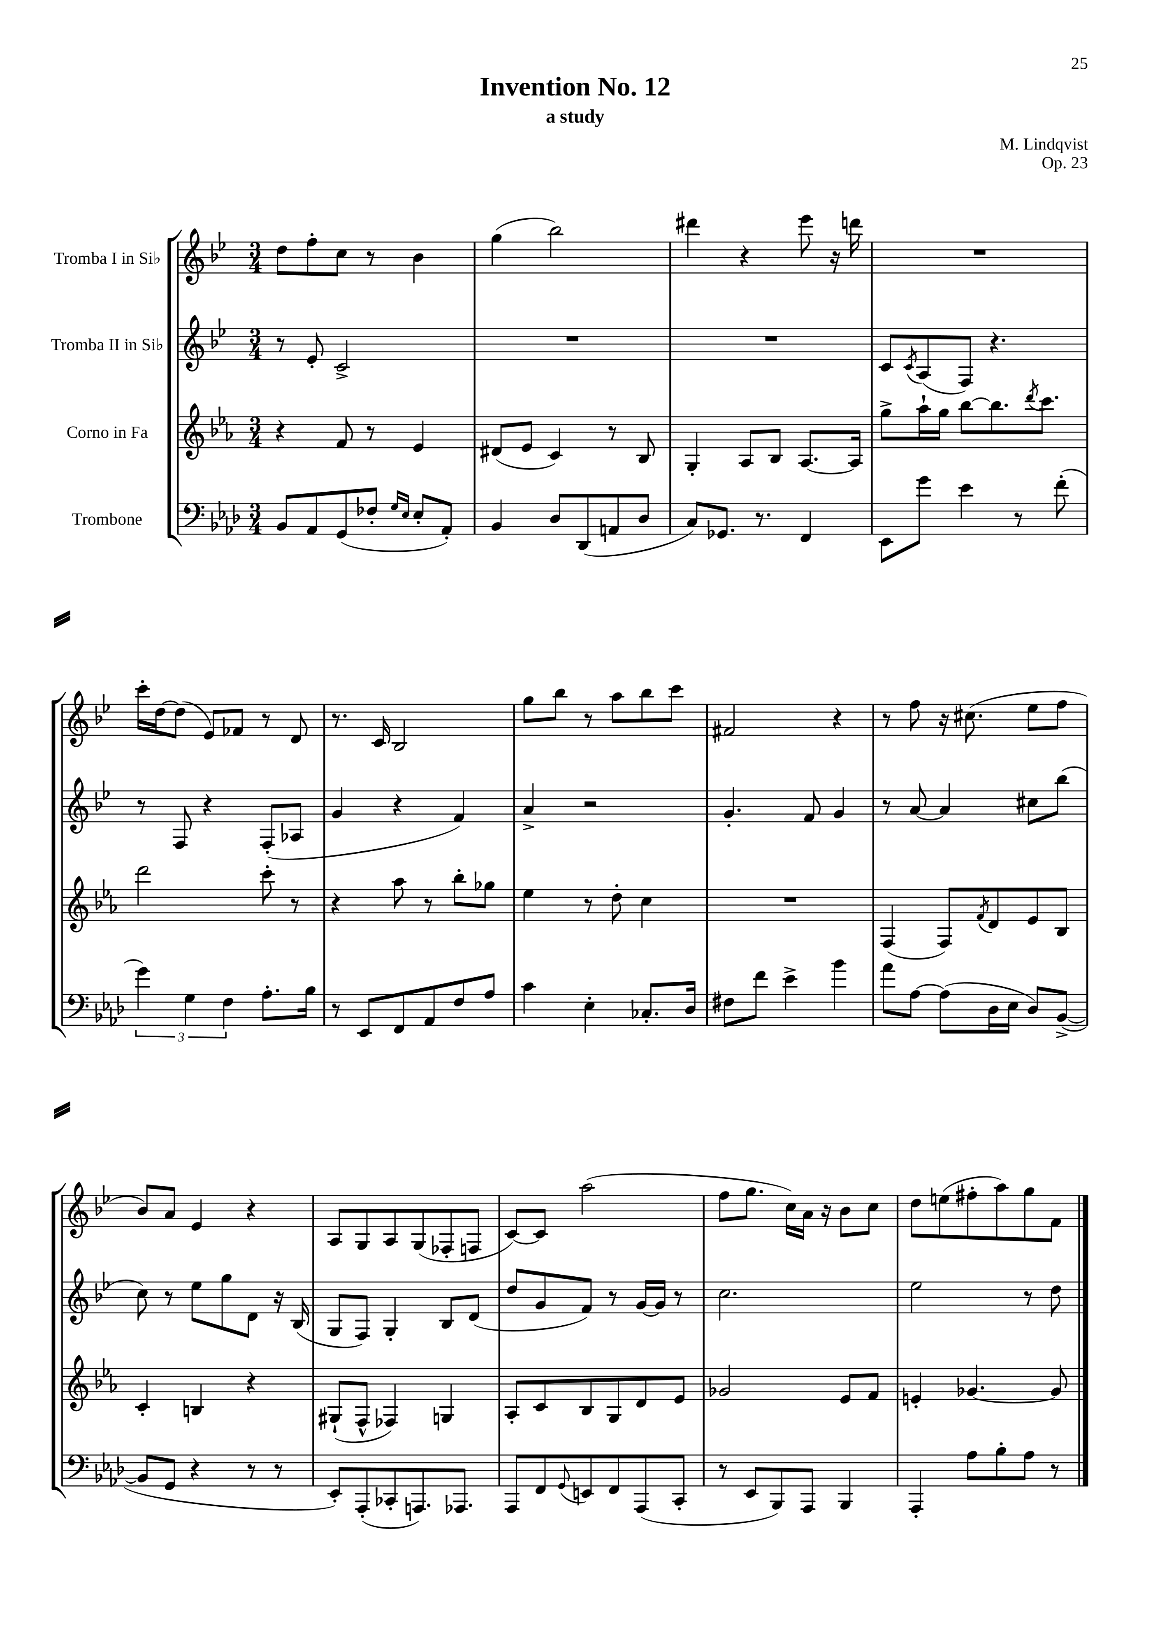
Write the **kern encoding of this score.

**kern	**kern	**kern	**kern
*part4	*part3	*part2	*part1
*staff4	*staff3	*staff2	*staff1
*I"Trombone	*I"Corno in Fa	*I"Tromba II in Si♭	*I"Tromba I in Si♭
*clefF4	*clefG2	*clefG2	*clefG2
*k[b-e-a-d-]	*k[b-e-a-]	*k[b-e-]	*k[b-e-]
*M3/4	*M3/4	*M3/4	*M3/4
=1	=1	=1	=1
8BB-/L	4r	8r	8dd\L
8AA-/	.	8e-'/	8ff'\
(8GG/	8f/	2c^/	8cc\J
8F-X'/J	8r	.	8r
16qqG/LL	.	.	.
16qqE-/JJ	.	.	.
8E-'/L	4e-/	.	4b-\
8AA-'/J)	.	.	.
=2	=2	=2	=2
4BB-/	(8d#X/L	2.r	(4gg\
.	8e-/J	.	.
8D-/L	4c/)	.	2bb-\)
(8DD-/	.	.	.
8AAn/	8r	.	.
8D-/J	8B-/	.	.
=3	=3	=3	=3
8C/L)	4G'/	2.r	4ddd#X\
8.GG-X/J	.	.	.
.	8A-/L	.	4r
8.r	.	.	.
.	8B-/J	.	.
4FF/	[8.A-/L	.	8eee-\
.	.	.	16r
.	16A-/Jk]	.	16dddn\
=4	=4	=4	=4
8EE-\L	8gg^\L	8c/L	2.r
.	.	8qc/	.
8g\J	16aa-`\L	(8A/	.
.	16gg\JJ	.	.
4e-\	[8bb-\L	8F/J)	.
.	8.bb-\]	4.r	.
8r	.	.	.
.	8qddd/	.	.
.	8.ccc\J	.	.
(8f'\	.	.	.
!!LO:LB:g=z
=5	=5	=5	=5
6g\)	2ddd\	8r	16ccc'\LL
.	.	.	[16dd\J
.	.	8F/	(8dd\J]
6G\	.	.	.
.	.	4r	8e-/L)
6F\	.	.	.
.	.	.	8f-X/J
8.A-'\L	8ccc'\	(8F'/L	8r
.	8r	8A-X/J	8d/
16B-\Jk	.	.	.
=6	=6	=6	=6
8r	4r	4g/	8.r
8EE-/L	.	.	.
.	.	.	16c/
8FF/	8aa-\	4r	2B-/
8AA-/	8r	.	.
8F/	8bb-'\L	4f/)	.
8A-/J	8gg-X\J	.	.
=7	=7	=7	=7
4c\	4ee-\	4a^/	8gg\L
.	.	.	8bb-\J
4E-'\	8r	2r	8r
.	8dd'\	.	8aa\L
8.C-X'/L	4cc\	.	8bb-\
.	.	.	8ccc\J
16D-/Jk	.	.	.
=8	=8	=8	=8
8F#X\L	2.r	4.g'/	2f#X/
8f\J	.	.	.
4e-^\	.	.	.
.	.	8f/	.
4b-\	.	4g/	4r
=9	=9	=9	=9
8a-\L	(4F/	8r	8r
[8A-\J	.	[8a/	8ff\
(8A-\L]	8F/L)	4a/]	16r
.	.	.	(8.cc#X\
.	8qf/	.	.
16D-\L	8d/	.	.
16E-\JJ	.	.	.
8D-/L)	8e-/	8cc#X\L	8ee-\L
([8BB-^/J	8B-/J	(8bb-\J	8ff\J
!!LO:LB:g=z
=10	=10	=10	=10
8BB-/L]	4c'/	8cc\)	8b-/L)
8GG/J	.	8r	8a/J
4r	4Bn/	8ee-\L	4e-/
.	.	8gg\	.
8r	4r	8d\J	4r
8r	.	16r	.
.	.	(16B-/	.
=11	=11	=11	=11
8EE-'/L)	(8G#X`/L	8G/L	8A/L
(8AAA-'/	8F^^/J	8F/J)	8G/
8CC-X'/	4F-X/)	4G'/	8A/
8.AAAn/)	.	.	(8G/
.	4Gn/	8B-/L	8F-X'/
8.AAA-X/J	.	.	.
.	.	(8d/J	8Fn/J
=12	=12	=12	=12
8AAA-/L	8A-'/L	8dd/L	[8c/L)
8FF/	8c/	8g/	8c/J]
8qqGG/	.	.	.
8EEn/	8B-/	8f/J)	(2aa\
8FF/	8G/	8r	.
(8AAA-/	8d/	[16g/LL	.
.	.	16g/JJ]	.
8CC'/J	8e-/J	8r	.
=13	=13	=13	=13
8r	2g-X/	2.cc\	8ff\L
8EE-/L	.	.	8.gg\J
8BBB-/)	.	.	.
.	.	.	16cc\LL)
8AAA-/J	.	.	16a\JJ
.	.	.	16r
4BBB-/	8e-/L	.	8b-\L
.	8f/J	.	8cc\J
=14	=14	=14	=14
4AAA-'/	4en'/	2ee-\	8dd\L
.	.	.	(8een\
8A-\L	[4.g-X/	.	8ff#X'\
8B-'\	.	.	8aa\)
8A-\J	.	8r	8gg\
8r	8g-/]	8dd\	8f\J
==	==	==	==
*-	*-	*-	*-
